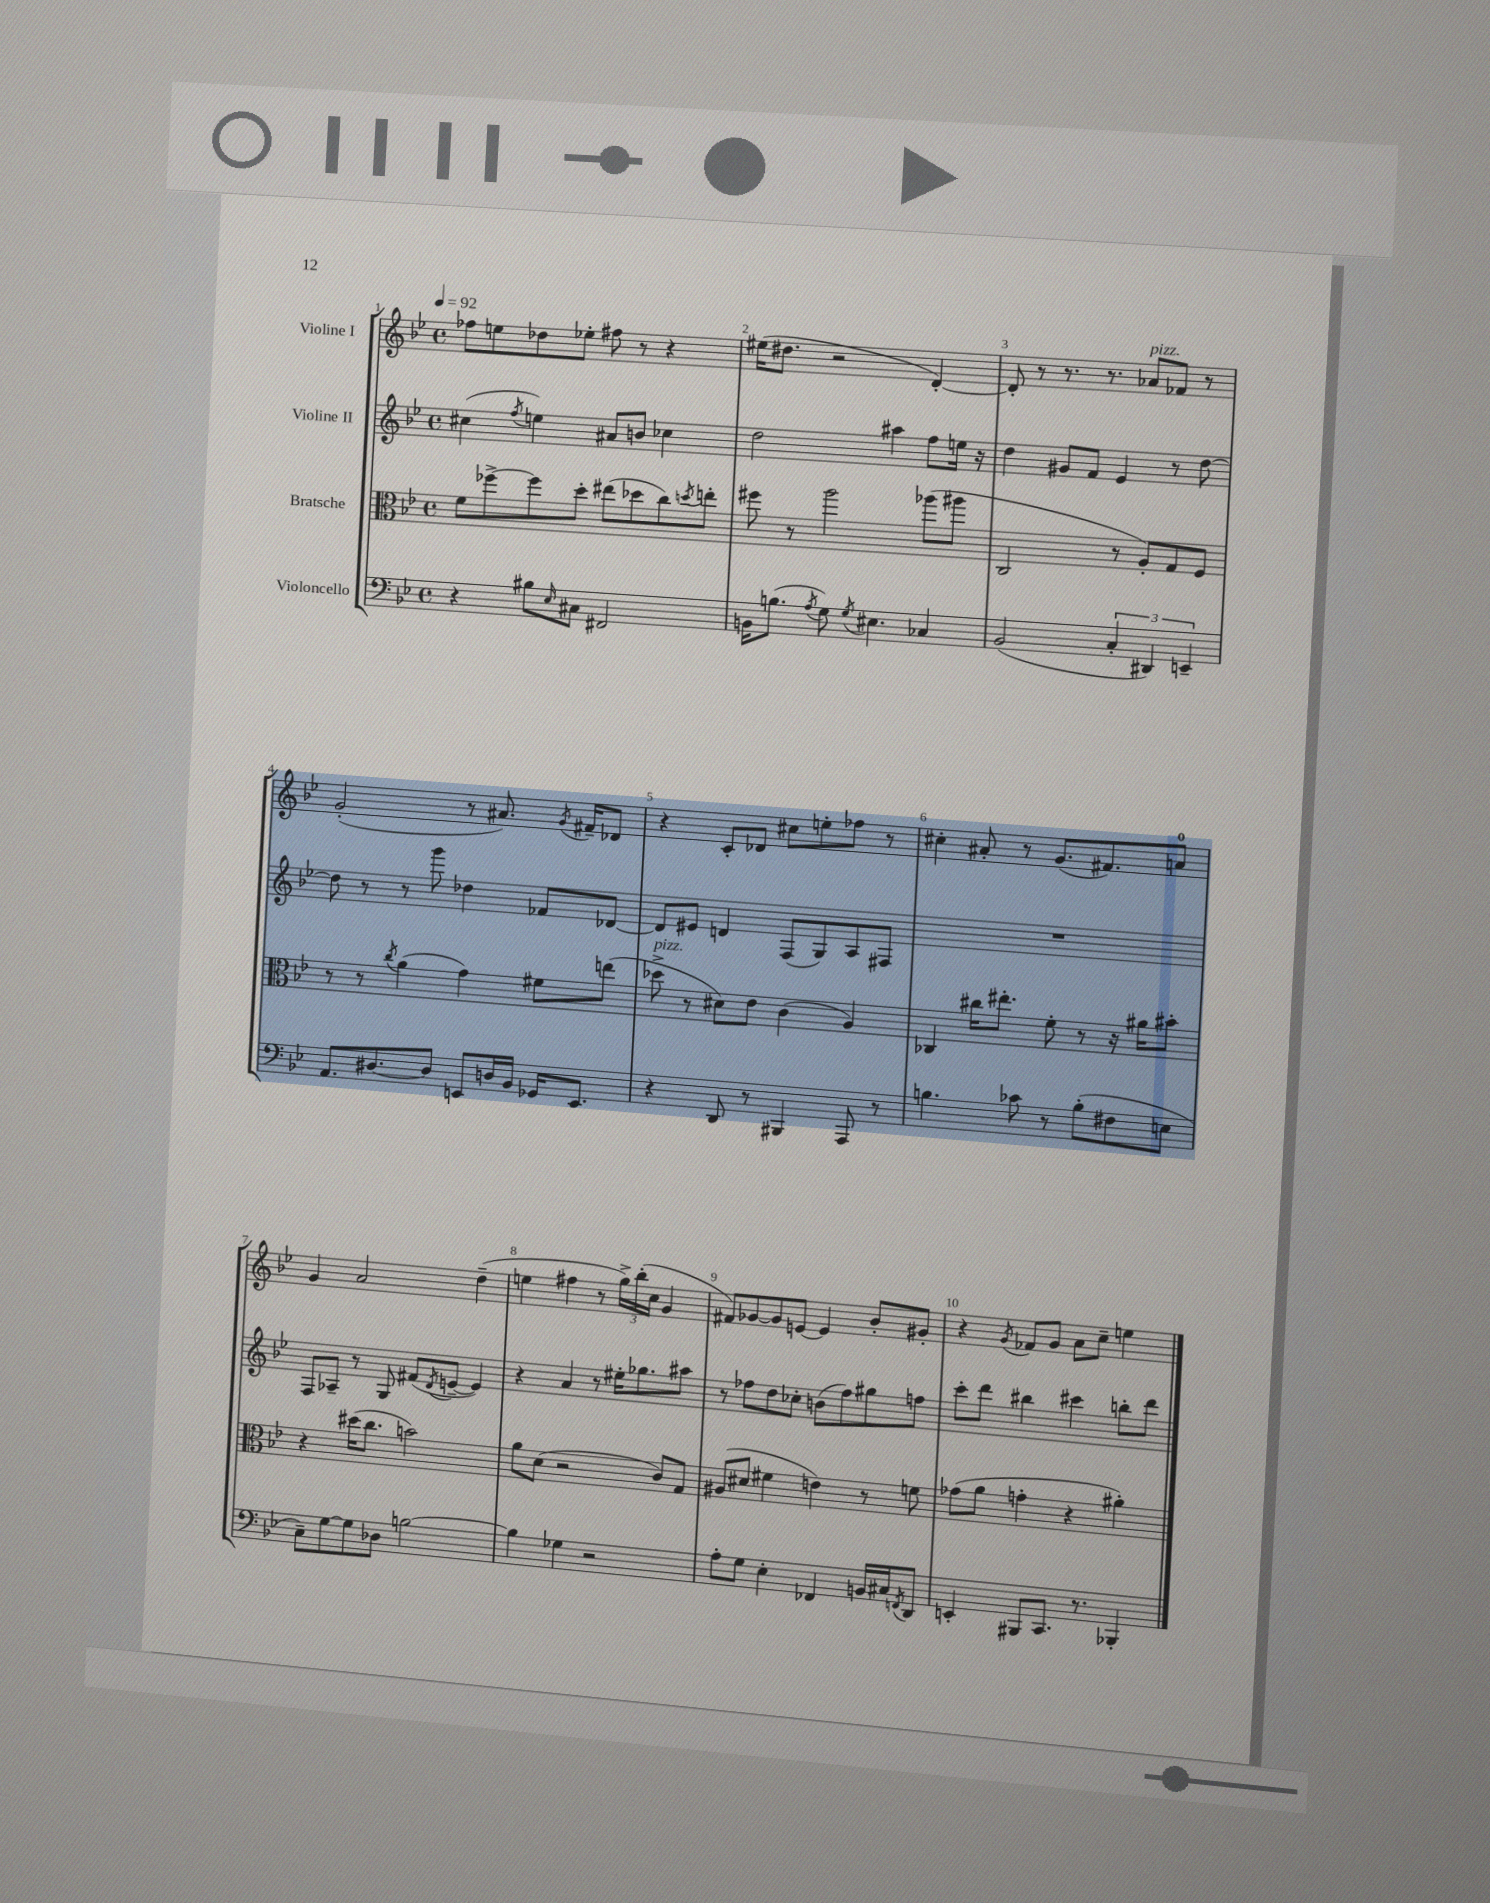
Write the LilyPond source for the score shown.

<<
\new StaffGroup <<
\new Staff = "s0" \with { instrumentName = "Violine I" } {
    \clef treble \key bes \major \defaultTimeSignature \time 4/4 \tempo 4 = 92
    fes''8 e''8 des''8 ees''8-. fis''8 r8 r4 |
    eis''16( dis''8. r2 d'4~-.) |
    d'8-. r8 r8. r8. aes'8^\markup { \italic "pizz." } fes'8 r8 |
    g'2-.( r8 ais'8.) \acciaccatura { g'8 } fis'16-- des'8 |
    r4 c'8-. des'8 cis''8 e''8-. fes''8 r8 |
    cis''4-. ais'8-. r8 g'8.( fis'8.) a'8-0 |
    g'4 a'2 d''4--( |
    e''4 fis''4 r8 \tuplet 3/2 { g''16->) bes''16-.( c''16 } g'4 |
    fis'8) ges'8~ ges'8 e'8~ e'4 bes'8-. gis'8-. |
    r4 \acciaccatura { g'8 } fes'8 g'8 a'8 c''8-- e''4 \bar "|." |
}
\new Staff = "s1" \with { instrumentName = "Violine II" } {
    \clef treble \key bes \major \defaultTimeSignature \time 4/4
    cis''4( \acciaccatura { f''8 } e''4) ais'8 b'8 ces''4 |
    d''2 ais''4 f''8 e''16 r16 |
    d''4 gis'8 f'8 ees'4 r8 d''8~ |
    d''8 r8 r8 g'''8 des''4 fes'8 des'8~ |
    des'8 eis'8 d'4 f8( g8) a8 fis8 |
    R1 |
    f8 aes8-- r8 g8 fis'8( \acciaccatura { d'8 } e'8~-- e'4) |
    r4 a'4 r8 eis''16-. ges''8. ais''8 |
    r8 fes''8 d''8 ces''8-. b'8( fes''8) gis''8 f''8 |
    c'''8-. d'''8 bis''4 cis'''4 b''8-. d'''8 \bar "|." |
}
\new Staff = "s2" \with { instrumentName = "Bratsche" } {
    \clef alto \key bes \major \defaultTimeSignature \time 4/4
    f'8 fes''8~-> fes''8 d''8-. eis''8( des''8 c''8) \acciaccatura { d''8 } e''8-. |
    fis''8 r8 a''2 aes''8( ais''8 |
    c2 r8 a8-.) g8 f8 |
    r8 r8 \acciaccatura { c''8 } a'4( g'4) fis'8 e''8( |
    des''8->^\markup { \italic "pizz." } r8 dis'8) ees'8 c'4( a4) |
    ces4 cis''16 eis''8.-. f'8-. r8 r16 ais'16 bis'8-. |
    r4 dis''16( c''8. b'2) |
    a'8 d'8( r2 c'8) g8 |
    ais8( dis'8 fis'4 e'4) r8 f'8 |
    ges'8( a'8 g'4-. r4 ais'4-.) \bar "|." |
}
\new Staff = "s3" \with { instrumentName = "Violoncello" } {
    \clef bass \key bes \major \defaultTimeSignature \time 4/4
    r4 bis8 \grace { ees16 } cis8 fis,2 |
    b,16 b8.( \acciaccatura { a8 } g8) \acciaccatura { g8 } eis4. ces4 |
    bes,2( \tuplet 3/2 { c4-. dis,4) e,4-- } |
    a,8. dis8.~ dis8 e,8 d16 bes,16 ges,16 e,8. |
    r4 d,8 r8 bis,,4 a,,8 r8 |
    b4. ces'8 r8 b8-.( fis8 e8 |
    c8--) g8~ g8 des8 b2~ |
    b4 ges4 r2 |
    a8-. g8 ees4-. fes,4 b,16 cis16 \acciaccatura { f,8 } d,8 |
    e,4-. bis,,8 c,8. r8. bes,,4-. \bar "|." |
}
>>
>>
\layout { \context { \Score \override BarNumber.break-visibility = ##(#f #t #t) barNumberVisibility = #all-bar-numbers-visible } }
